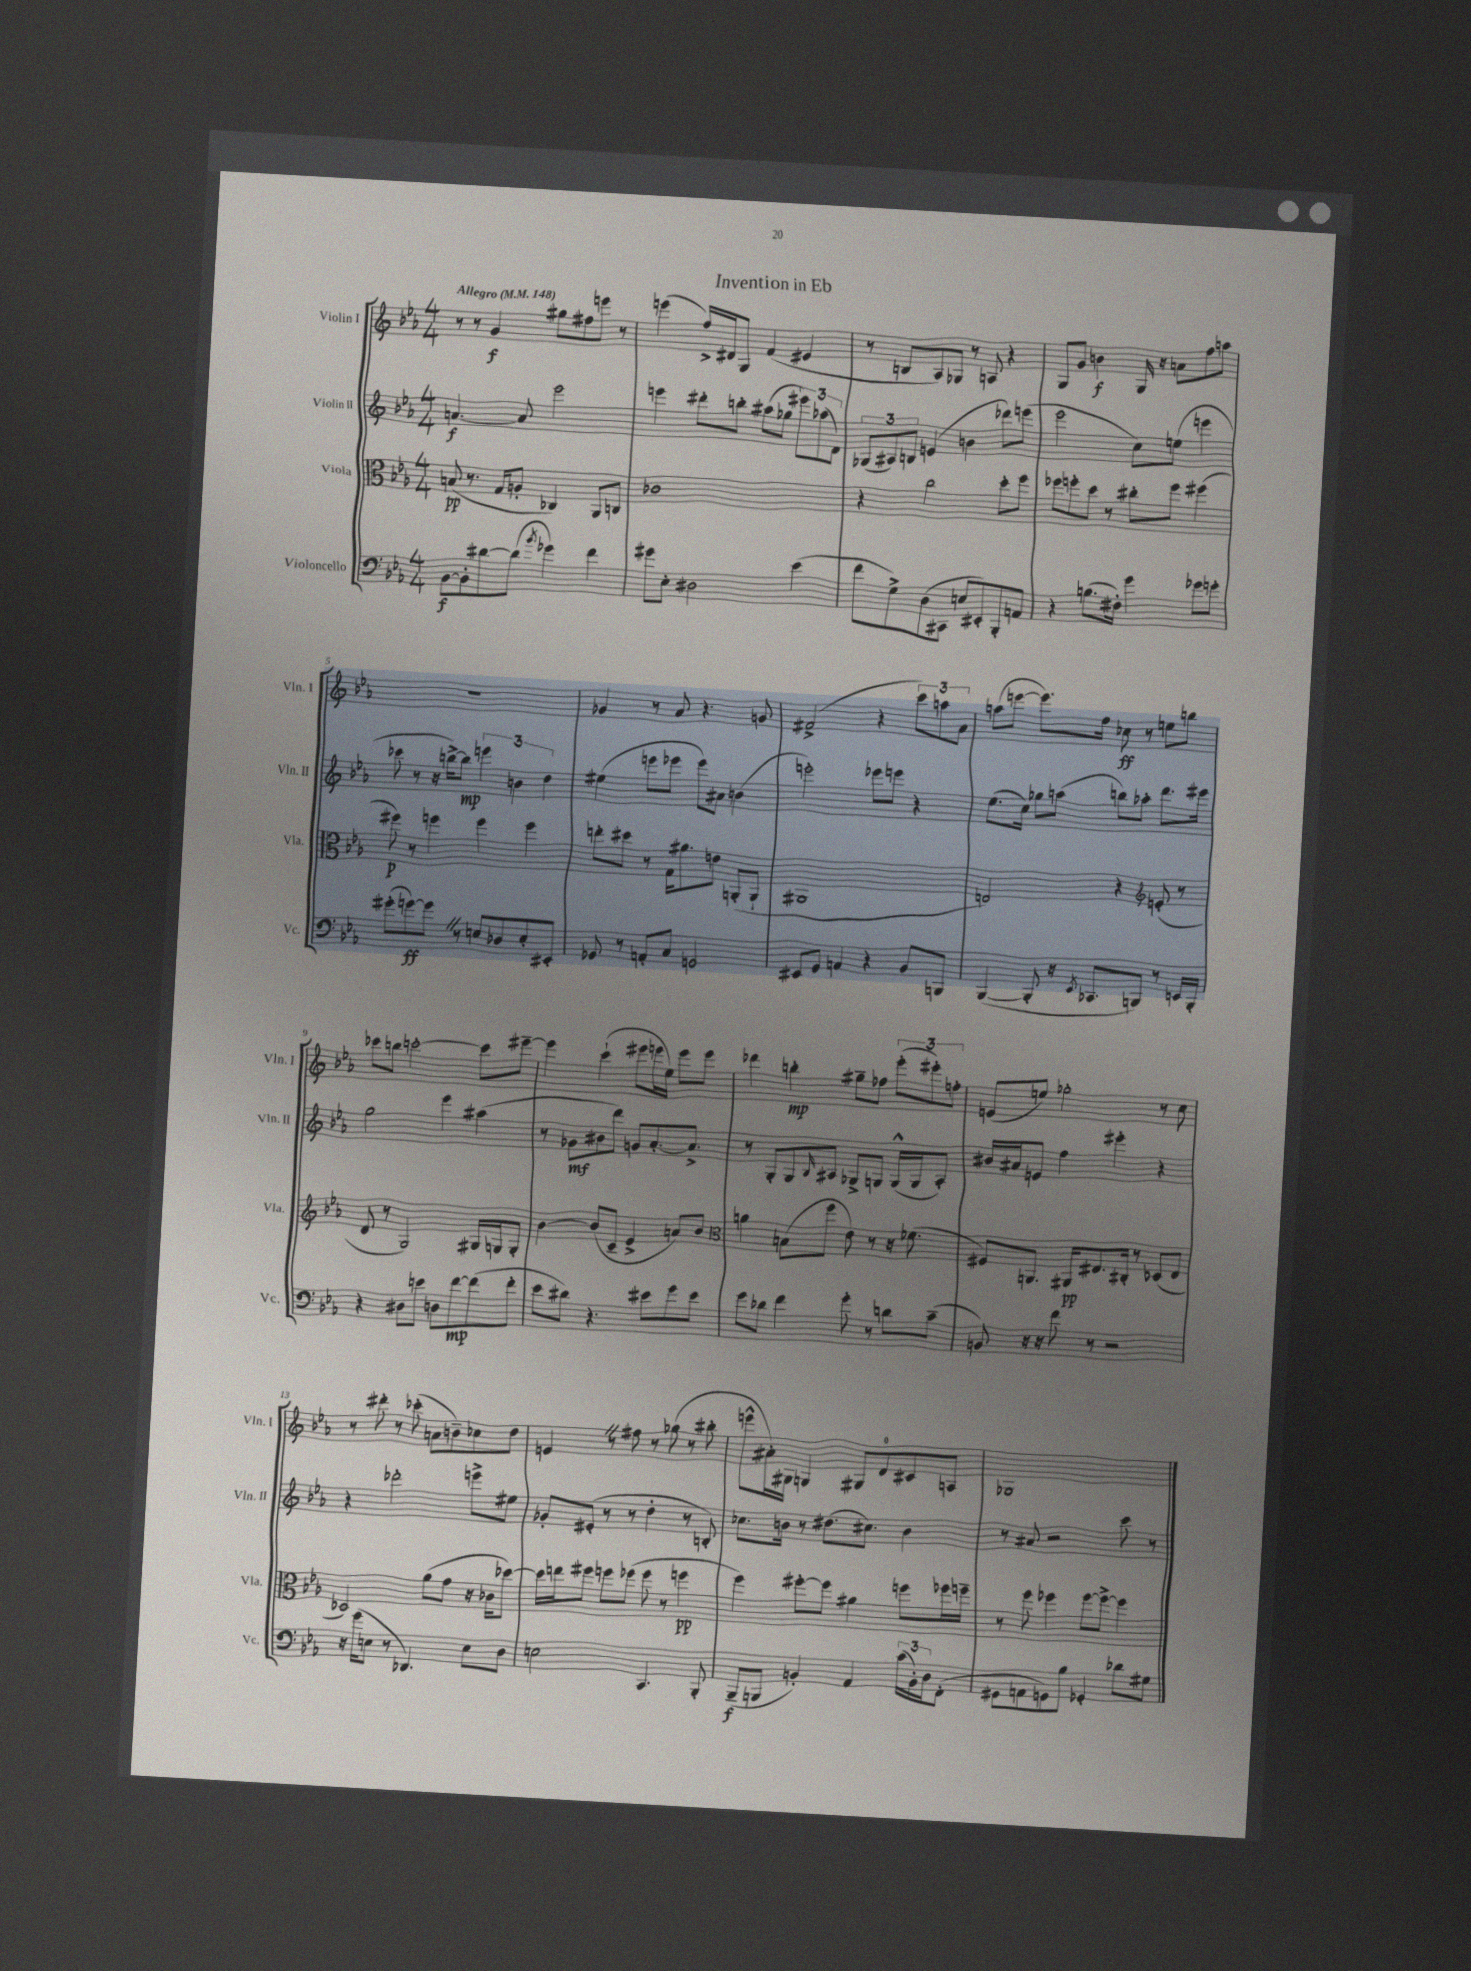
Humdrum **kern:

**kern	**dynam	**kern	**dynam	**kern	**dynam	**kern	**dynam
*part4	*part4	*part3	*part3	*part2	*part2	*part1	*part1
*staff4	*staff4	*staff3	*staff3	*staff2	*staff2	*staff1	*staff1
*I"Violoncello	*	*I"Viola	*	*I"Violin II	*	*I"Violin I	*
*I'Vc.	*	*I'Vla.	*	*I'Vln. II	*	*I'Vln. I	*
*clefF4	*	*clefC3	*	*clefG2	*	*clefG2	*
*k[b-e-a-]	*	*k[b-e-a-]	*	*k[b-e-a-]	*	*k[b-e-a-]	*
*M4/4	*	*M4/4	*	*M4/4	*	*M4/4	*
*MM148	*	*MM148	*	*MM148	*	*MM148	*
=1	=1	=1	=1	=1	=1	=1	=1
!	!	!	!	!	!	!LO:TX:a:B:t=Allegro	!
[8BB-\L	f	(8Bn/	pp	[4.an/	f	8r	.
8BB-'\]	.	8.r	.	.	.	8r	.
[8d#X\	.	.	.	.	.	4g/	f
.	.	16G/KL	.	.	.	.	.
(8d#\J]	.	8An'/J	.	8a/]	.	.	.
8qb-/	.	.	.	.	.	.	.
4g-X\)	.	4C-X/)	.	2eee-\	.	8gg#X\L	.
.	.	.	.	.	.	8ff#X\	.
4f\	.	8AA-/L	.	.	.	8eeen\J	.
.	.	8Cn/J	.	.	.	8r	.
=2	=2	=2	=2	=2	=2	=2	=2
8g#X\L	.	1c-X	.	4eeen\	.	(4eeen\	.
8E-'\J	.	.	.	.	.	.	.
2D#X\	.	.	.	8ddd#X'\L	.	16ff^/LL)	.
.	.	.	.	.	.	16d#X/J	.
.	.	.	.	8bbn'\J	.	8G/J	.
.	.	.	.	(8aa#X\L	.	(4f/	.
.	.	.	.	8gg-X\J	.	.	.
(4e-\	.	.	.	12eee#X\L)	.	4e#X/	.
.	.	.	.	(12aa-X\	.	.	.
.	.	.	.	12d\J)	.	.	.
=3	=3	=3	=3	=3	=3	=3	=3
8f\L	.	4r	.	(12G-X/L	.	8r	.
.	.	.	.	12A#X/)	.	.	.
8G^\)	.	.	.	.	.	8Bn/L	.
.	.	.	.	12Bn/J	.	.	.
(8D\	.	2cc\	.	(4en/	.	8A-/)	.
8CC#X\J	.	.	.	.	.	8G-X/J	.
8En/L	.	.	.	4bn\	.	8r	.
8EE#X'/)	.	.	.	.	.	8An/	.
8BBB-'/	.	8dd'\L	.	8ddd-X\L)	.	4r	.
8AAn/J	.	8ff\J	.	(8eeen\J	.	.	.
=4	=4	=4	=4	=4	=4	=4	=4
4r	.	8ff-X\L	.	2eee-\	.	8G/L	.
.	.	8ffn'\	.	.	.	8g/J	.
(8.Bn\L	.	8dd\J	.	.	.	4bn\	f
.	.	8r	.	.	.	.	.
16F#X'\Jk)	.	.	.	.	.	.	.
4g\	.	8cc#X'\L	.	8cc\L)	.	16G/	.
.	.	.	.	.	.	16r	.
.	.	8ff\J	.	(8een\J	.	8an\L	.
8g-X\L	.	(4ff#X\	.	4eeen\	.	8ff\	.
8gn'\J	.	.	.	.	.	8aan\J	.
!!LO:LB:g=z
=5	=5	=5	=5	=5	=5	=5	=5
(8g#X'\L	.	8ff#X\)	p	8ccc-X\	.	1r	.
[8gn\)	ff	8r	.	8r	.	.	.
8gZ\J]	.	4ffn\	.	16r	.	.	.
.	.	.	.	[16bbn^\KL)	.	.	.
8r	.	.	.	8bb\J]	mp	.	.
8En/L	.	4ff\	.	6eeen\	.	.	.
8D-X/	.	.	.	.	.	.	.
.	.	.	.	6bn\	.	.	.
8E'/	.	4ff\	.	.	.	.	.
.	.	.	.	6dd\	.	.	.
8EE#X'/J	.	.	.	.	.	.	.
=6	=6	=6	=6	=6	=6	=6	=6
8GG-X/	.	8een'\L	.	(4ee#X\	.	4g-X/	.
8r	.	8dd#X\J	.	.	.	.	.
8AAn'/L	.	8r	.	8eeen\L	.	8r	.
8C/J	.	16G\KL	.	8eee-X\J	.	8a-/	.
.	.	8.a#X\	.	.	.	.	.
2GGn/	.	.	.	8eee-\L)	.	4.r	.
.	.	8en\J	.	8a#X\J	.	.	.
.	.	(8AAn'/L	.	(4bn\	.	.	.
.	.	8AA`/J	.	.	.	8gn/	.
=7	=7	=7	=7	=7	=7	=7	=7
8EE#X/L	.	1AA#X	.	2eeen'\)	.	(2f#X^/	.
8GG/J	.	.	.	.	.	.	.
4AAn/	.	.	.	.	.	.	.
4r	.	.	.	8eee-X\L	.	4r	.
.	.	.	.	8eeen\J	.	.	.
8BB-/L	.	.	.	4r	.	12ccc\L)	.
.	.	.	.	.	.	12aan\	.
8BBBn/J	.	.	.	.	.	.	.
.	.	.	.	.	.	12a-\J	.
=8	=8	=8	=8	=8	=8	=8	=8
([4BBB-/	.	2En/)	.	(8.ee-\L	.	(8aan\L	.
.	.	.	.	.	.	[8eeen\J	.
.	.	.	.	16cc\Jk)	.	.	.
8BBB-'/]	.	.	.	8gg-X\L	.	8.eee\L])	.
16r	.	.	.	(8aan\J	.	.	.
8qEE-/	.	.	.	.	.	.	.
8.CC-X/L	.	.	.	.	.	16ff\Jk	.
.	.	4r	.	8bbn\L)	.	8cc-X\	ff
8BBBn/J)	.	.	.	8aa-X'\J	.	8r	.
*	*	*clefG2	*	*	*	*	*
8r	.	(8en'/	.	8.ddd\L	.	8een\L	.
16EEn/LL	.	8r	.	.	.	8bbn\J	.
16BBB'/JJ	.	.	.	16eee#X\Jk	.	.	.
!!LO:LB:g=z
=9	=9	=9	=9	=9	=9	=9	=9
4r	.	8d/	.	2gg\	.	8ccc-X\L	.
.	.	8r	.	.	.	8bbn\J	.
8D#X\L	.	2G/)	.	.	.	[2cccn'\	.
8en\J	.	.	.	.	.	.	.
8Dn\L	.	.	.	4eee-\	.	.	.
[8f\	mp	.	.	.	.	.	.
(8f\]	.	16G#X/LL	.	(4aa#X\	.	8ccc\L]	.
.	.	16Gn/J	.	.	.	.	.
8f'\J	.	8G'/J	.	.	.	[8eee#X~\J	.
=10	=10	=10	=10	=10	=10	=10	=10
8e-\L	.	[4b-\	.	8r	.	4eee#\]	.
8d#X\J)	.	.	.	8g-X\L	mf	.	.
4.r	.	(8b-/L]	.	8b#X\	.	(4ccc`\	.
.	.	8c~/J	.	8ddd\J)	.	.	.
.	.	4e-^/	.	8gn/L	.	8eee#X\L	.
8e#X\L	.	.	.	[8.a-'/	.	16eeen\L	.
.	.	.	.	.	.	16ee-\JJ)	.
8g\	.	8an/L)	.	.	.	8eee\L	.
.	.	.	.	8.a-^/J]	.	.	.
8e#\J	.	8b-/J	.	.	.	8eee\J	.
=11	=11	=11	=11	=11	=11	=11	=11
*	*	*clefC3	*	*	*	*	*
8g\L	.	4an\	.	8r	.	4ddd-X\	.
8d-X\J	.	.	.	8G'/L	.	.	.
4f\	.	(8Bn\L	.	8G/	.	4bbn'\	mp
.	.	.	.	16qqB-/	.	.	.
.	.	8ff\J	.	8A#X/J	.	.	.
8g'\	.	8e-\)	.	8G-X^/L	.	8gg#X~\L	.
8r	.	8r	.	8Gn/J	.	8ff-X\J	.
8dn\L	.	16r	.	(16G^^/LL	.	(12eee-'\L	.
.	.	(8.f-X\	.	16G/J	.	.	.
.	.	.	.	.	.	12eee#X'\)	.
(8c~\J	.	.	.	8A#'/J)	.	.	.
.	.	.	.	.	.	12ffn'\J	.
=12	=12	=12	=12	=12	=12	=12	=12
8BBn/)	.	8F#X/L)	.	16b#X/LL	.	(8en/L	.
.	.	.	.	16a#X/J	.	.	.
16r	.	8.AAn/J	.	8en/J	.	8een/J)	.
16r	.	.	.	.	.	.	.
8f\	.	.	.	4ff\	.	2gg-X'\	.
.	.	16AA#X/KL	pp	.	.	.	.
8r	.	8.E#X/	.	.	.	.	.
2r	.	.	.	4eee#X'\	.	.	.
.	.	16C#X'/Jk	.	.	.	.	.
.	.	8r	.	.	.	.	.
.	.	(8D-X/L	.	4r	.	8r	.
.	.	8E#/J	.	.	.	8cc\	.
!!LO:LB:g=z
=13	=13	=13	=13	=13	=13	=13	=13
16r	.	2D-X/)	.	4r	.	8r	.
(16g\KL	.	.	.	.	.	.	.
8En\J	.	.	.	.	.	8ddd#X'\	.
8r	.	.	.	2ddd-X'\	.	8r	.
4.DD-X/)	.	.	.	.	.	(8ccc-X'\	.
.	.	(8a-\L	.	.	.	8an\L	.
.	.	8g\J	.	.	.	8bn~\)	.
8E\L	.	16r	.	8eeen^\L	.	8cc-X\	.
.	.	16c-X\KL	.	.	.	.	.
8D\J	.	[8dd-X\J)	.	8ee#X\J	.	8dd\J	.
=14	=14	=14	=14	=14	=14	=14	=14
2En\	.	16dd-\LL]	.	8g-X'/L	.	4enZ/	.
.	.	16een\J	.	.	.	.	.
.	.	8ff#X\J	.	(8e#X'/J	.	.	.
.	.	8ffn\L	.	8r	.	8r	.
.	.	(8ff-X\J	.	8r	.	8ff#X\	.
4.CC/	.	8ff-\	.	4dd'\	.	8r	.
.	.	8r	.	.	.	(8gg-X\	.
.	.	4ffn\	pp	8r	.	8r	.
8BBB-'/	.	.	.	8Bn'/)	.	8bb#X'\	.
=15	=15	=15	=15	=15	=15	=15	=15
(8BBB-~/L	f	4ff\)	.	8.cc-X\L	.	8eeen^^\L	.
8BBBn/J	.	.	.	.	.	16a#X'\L)	.
.	.	.	.	16bn\Jk	.	16G#X\JJ	.
4BBn'/)	.	[8ff#X'\L	.	8r	.	4Gn/	.
.	.	8ff#\J]	.	(8.dd#X\L	.	.	.
4AA-/	.	4a#X\	.	.	.	8G#X/L	.
.	.	.	.	8.cc#X\J)	.	.	.
.	.	.	.	.	.	8d/	.
(24c\LL	.	8ffn\L	.	4b\	.	8c#X/	.
24BB'\)	.	.	.	.	.	.	.
24D\J	.	.	.	.	.	.	.
(8FF'\J	.	16ff-X\L	.	.	.	8An/J	.
.	.	16ffn~\JJ	.	.	.	.	.
=16	=16	=16	=16	=16	=16	=16	=16
8GG#X\L	.	8r	.	8r	.	1G-X	.
8AAn\	.	8ff\	.	8a#X/	.	.	.
8GGn\)	.	4ff-X\	.	2r	.	.	.
8B-\J	.	.	.	.	.	.	.
4GG-X'/	.	[8ff-\L	.	.	.	.	.
.	.	8ff-^\J_	.	.	.	.	.
8d-X\L	.	4ff-\]	.	8ccc\	.	.	.
8G#X\J	.	.	.	8r	.	.	.
==	==	==	==	==	==	==	==
*-	*-	*-	*-	*-	*-	*-	*-
